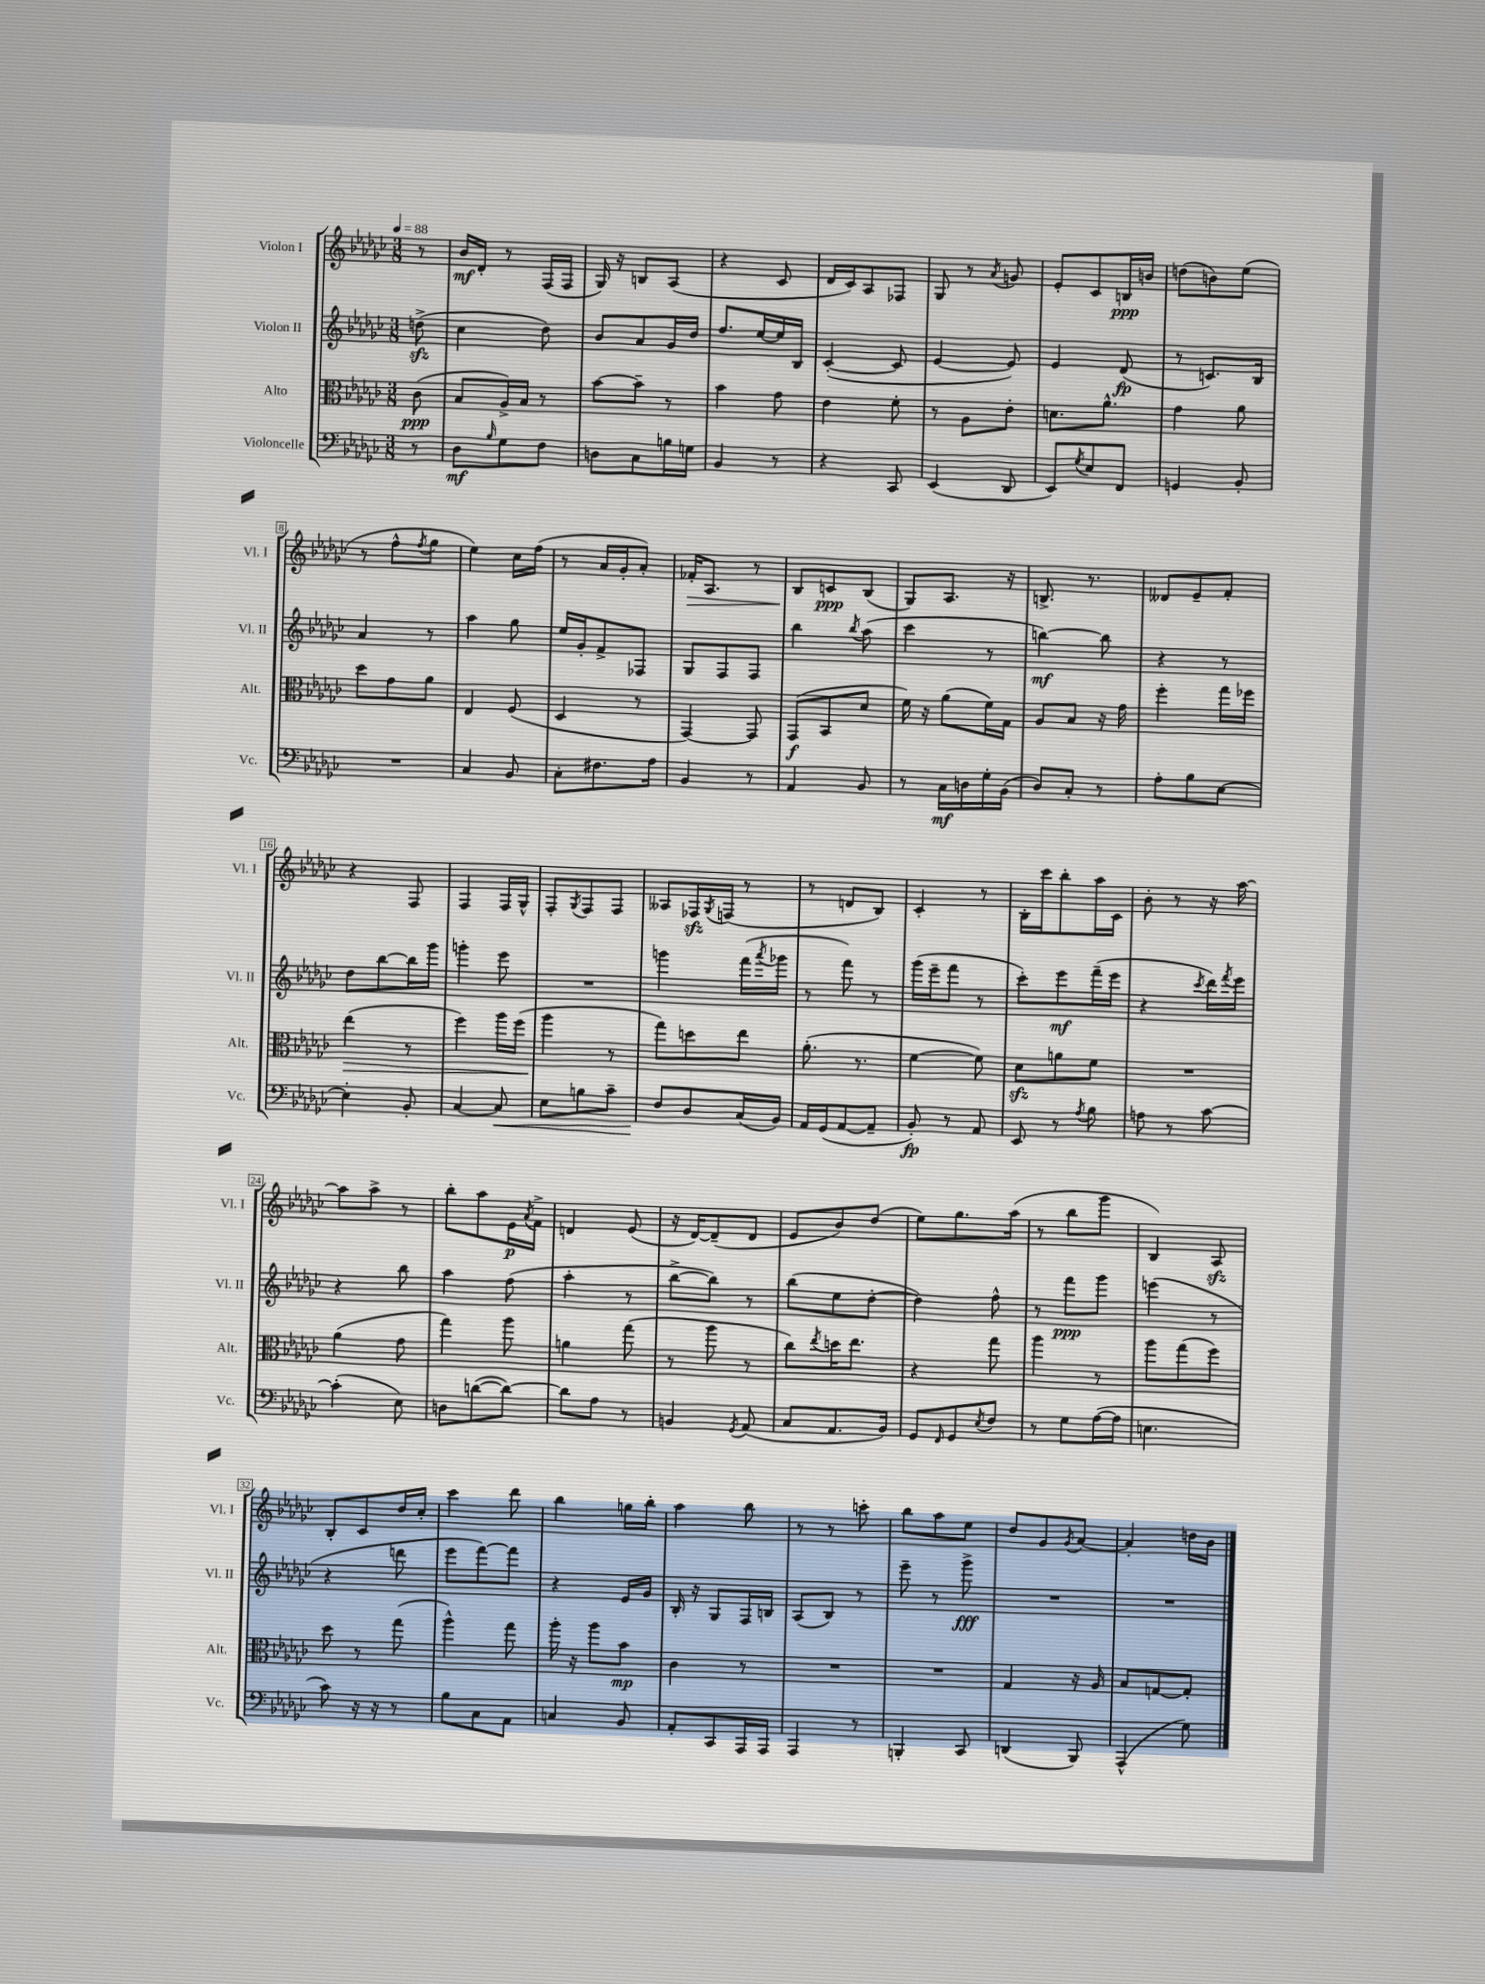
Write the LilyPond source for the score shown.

<<
\new StaffGroup <<
\new Staff = "s0" \with { instrumentName = "Violon I" shortInstrumentName = "Vl. I" } {
    \clef treble \key ges \major \numericTimeSignature \time 3/8 \partial 8 \tempo 4 = 88
    r8 |
    bes'16\mf des'16-. r8 f16( f16 |
    ges16) r16 b8 aes8( |
    r4 ces'8 |
    des'16 ces'16) aes8 fes8 |
    ges8 r8 \acciaccatura { aes'8 } g'8 |
    ees'8-. ces'8 b16\ppp b'16 |
    d''8( b'8) ees''8( |
    r8 f''8-^ \acciaccatura { f''8 } ges''8 |
    ees''4) ces''16 f''16( |
    r8 aes'16 ges'16-. aes'8-.) |
    fes'16-.\> aes8. r8 |
    bes8\! c'8\ppp bes8( |
    ges8) aes8. r16 |
    b8.-> r8. |
    deses'8 ees'8-- f'8-. |
    r4 f8 |
    f4 f16 ges16-^ |
    f8-. \acciaccatura { ges8 } f8 f8 |
    aeses8 fes16\sfz \acciaccatura { ges8 } f16( r8 |
    r8 d'8 bes8) |
    ces'4-. r8 |
    bes16-. ces'''16 bes''8-. aes''16 ces'16 |
    bes'8-. r8 r16 aes''16~ |
    aes''8 aes''8-> r8 |
    bes''8-. aes''8 ees'16\p \acciaccatura { aes'8 } f'16-> |
    d'4 ees'8( |
    r16 des'16~) des'8--( des'8 |
    ees'8 bes'8) des''8( |
    ees''8) ges''8. aes''16( |
    r8 bes''8 ges'''8 |
    bes4) aes8\sfz |
    bes8-. ces'8 des''16 ces''16-. |
    ces'''4 des'''8 |
    bes''4 g''16 bes''16-. |
    aes''4 bes''8 |
    r8 r8 c'''8-. |
    bes''8 aes''8 ees''8 |
    des''8 ges'8 \acciaccatura { ges'8 } aes'8~ |
    aes'4-. d''16 bes'16 \bar "|." |
}
\new Staff = "s1" \with { instrumentName = "Violon II" shortInstrumentName = "Vl. II" } {
    \clef treble \key ges \major \numericTimeSignature \time 3/8 \partial 8
    d''8->\sfz( |
    ces''4 des''8) |
    bes'8 aes'8 ges'16 des''16 |
    f''8. ees''16~ ees''16 bes16 |
    ces'4~-.( ces'8 |
    ees'4~ ees'8) |
    ees'4 des'8\fp( |
    r8 c'8.) bes16 |
    aes'4 r8 |
    aes''4 ges''8 |
    ees''16 ges'16-. f'8-> fes8 |
    ges8 f8 f8 |
    bes''4 \acciaccatura { bes''8 } aes''8( |
    ces'''4 r8 |
    b''4~\mf) b''8 |
    r4 r8 |
    des''8 bes''8~ bes''16 ges'''16 |
    g'''4-. ees'''8 |
    R4. |
    g'''4 f'''16( \acciaccatura { aes'''8 } ges'''16 |
    r8 f'''8) r8 |
    ges'''16( ees'''16-- f'''8 r8 |
    ces'''8-.) ees'''8\mf f'''16--( ees'''16 |
    r4 \acciaccatura { ces'''8 } des'''16) \acciaccatura { f'''8 } ees'''16 |
    r4 bes''8 |
    aes''4 f''8( |
    aes''4-. r8 |
    bes''8~-> bes''8) r8 |
    bes''8( ees''8 des''8~-. |
    des''4) f''8-^ |
    r8 f'''8\ppp ges'''8 |
    e'''4( r8 |
    r4 d'''8 |
    ees'''8 f'''8~) f'''8 |
    r4 ees'16 ges'16 |
    bes16-. r16 ges8 f16 b16 |
    aes8( bes8) r8 |
    ees'''8-- r8 ges'''8->\fff |
    R4. |
    R4. \bar "|." |
}
\new Staff = "s2" \with { instrumentName = "Alto" shortInstrumentName = "Alt." } {
    \clef alto \key ges \major \numericTimeSignature \time 3/8 \partial 8
    ces'8\ppp( |
    bes8 aes16->) bes16 r8 |
    bes'8~ bes'8-- r8 |
    bes'4 ges'8 |
    ees'4 f'8-. |
    r8 aes8 ees'8-. |
    d'8. aes'8.-^ |
    ges'4 aes'8 |
    des''8 ges'8 aes'8 |
    ees4 f8( |
    des4 r8 |
    ges,4~) ges,8 |
    ges,8\f( bes,8 des'8 |
    f'16) r16 aes'8( f'16) ges16 |
    aes8 bes8 r16 ges'16 |
    f''4-. ges''16 fes''16 |
    ees''4\>( r8 |
    f''4) aes''16 f''16( |
    aes''4\! r8 |
    ges''8) d''8 ees''8 |
    aes'8.-.( r8. |
    f'4~ f'8) |
    des'8\sfz a'8 f'8 |
    R4. |
    aes'4( ges'8 |
    ges''4) aes''8 |
    a'4 ges''8( |
    r8 aes''8 r8 |
    ces''8) \acciaccatura { ees''8 } d''16 ees''8. |
    r4 ges''8 |
    aes''4 r8 |
    aes''8 ges''8( f''8) |
    des''8 r8 ges''8( |
    aes''4-^) ges''8 |
    aes''16-. r16 aes''8 bes'8\mp |
    ces'4 r8 |
    R4. |
    R4. |
    ges4 r16 aes16 |
    bes8 g8~ g8-. \bar "|." |
}
\new Staff = "s3" \with { instrumentName = "Violoncelle" shortInstrumentName = "Vc." } {
    \clef bass \key ges \major \numericTimeSignature \time 3/8 \partial 8
    r8 |
    des8\mf \grace { bes16 } ges8 f8 |
    d8 ces8 b16 g16 |
    bes,4 r8 |
    r4 ces,8 |
    ees,4( des,8 |
    ees,8) \acciaccatura { ges8 } ees8 f,8 |
    g,4 bes,8-. |
    R4. |
    ces4 bes,8 |
    ces8-. fis8. aes16 |
    bes,4 r8 |
    aes,4 bes,8 |
    r8 ces16\mf d16 ges16-. bes,16( |
    des8) ces8-. r8 |
    aes8-. bes8 ees8~ |
    ees4-. bes,8-. |
    ces4~ ces8\< |
    ees8 b8 ces'8-- |
    f8\! des8 ces16( bes,16) |
    aes,16 ges,16( aes,8~ aes,8-- |
    bes,8-.\fp) r8 aes,8 |
    ees,8 r8 \acciaccatura { aes8 } bes8 |
    a8 r8 ces'8~ |
    ces'4-.( ees8) |
    d8 d'8~( d'8~) |
    d'8 aes8 r8 |
    b,4 \acciaccatura { ges,8 } aes,8( |
    ces8 aes,8. bes,16) |
    ges,8 \grace { f,16 } ges,8 \acciaccatura { ees8 } f8 |
    r8 ges8 aes16~( aes16 |
    e4. |
    ces'8) r16 r16 r8 |
    bes8 ces8 aes,8 |
    c4 bes,8 |
    aes,8-. ces,8 aes,,16 aes,,16 |
    aes,,4 r8 |
    b,,4-. ces,8 |
    d,4( bes,,8) |
    aes,,4-^( ges8) \bar "|." |
}
>>
>>
\layout { \context { \Score \override BarNumber.stencil = #(make-stencil-boxer 0.1 0.3 ly:text-interface::print) } }
